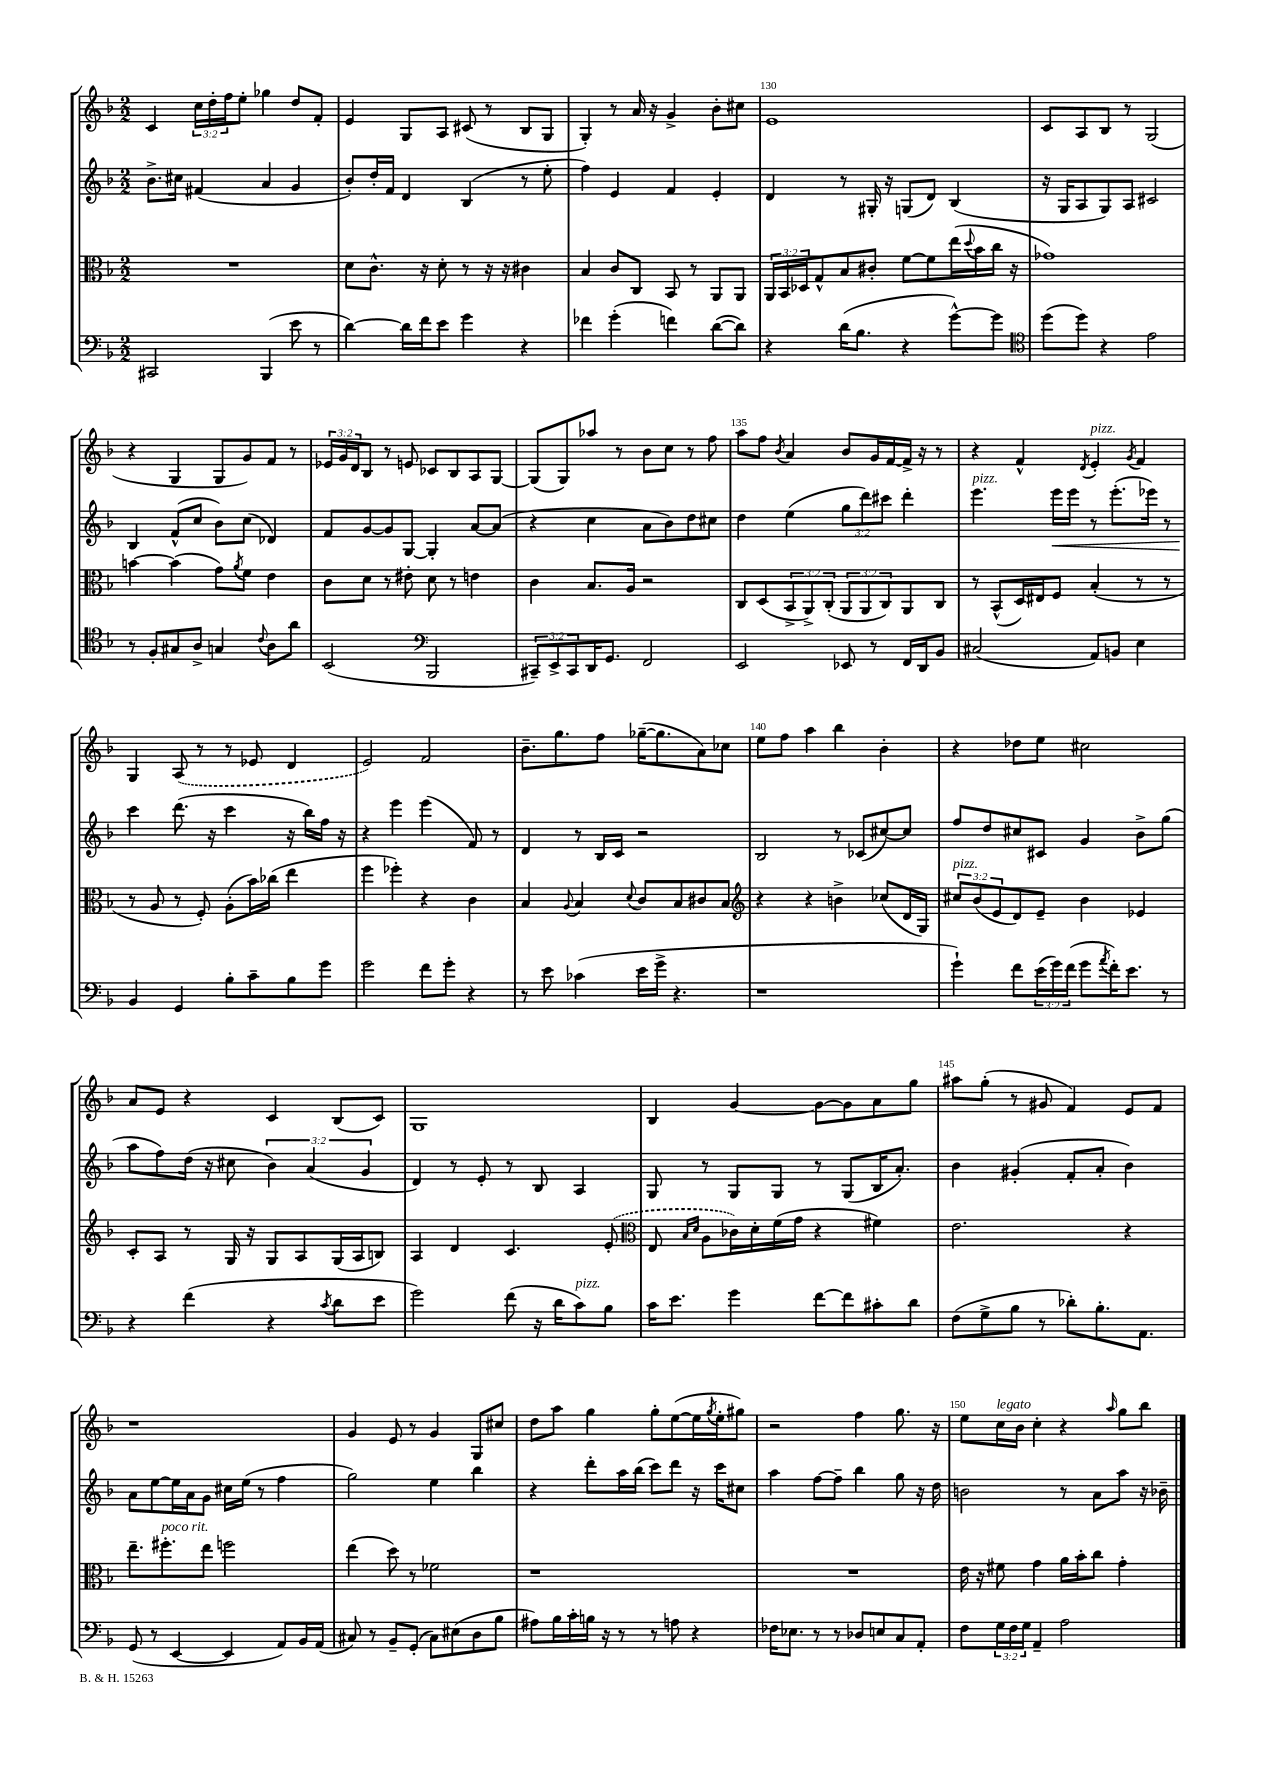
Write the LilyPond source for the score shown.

<<
\new StaffGroup <<
\new Staff = "s0" {
    \clef treble \key f \major \numericTimeSignature \time 2/2 \override Staff.TupletNumber.text = #tuplet-number::calc-fraction-text
    c'4 \tuplet 3/2 { c''16 d''16-. f''16 } e''8-. ges''4 d''8 f'8-. |
    e'4 g8 a8 cis'8( r8 bes8 g8 |
    g4-.) r8 a'16 r16 g'4-> bes'8-. cis''8 |
    e'1 |
    c'8 a8 bes8 r8 g2( |
    r4 g4 g8 g'8) f'8 r8 |
    \tuplet 3/2 { ees'16 g'16 d'16 } bes8 r8 e'8 ces'8 bes8 a8 g8~ |
    g8( g8) aes''8 r8 bes'8 c''8 r8 f''8 |
    a''8 f''8 \acciaccatura { bes'8 } a'4 bes'8 g'16 f'16~ f'16-> r16 r8 |
    r4 f'4-^ \acciaccatura { d'8 } e'4-.^\markup { \italic "pizz." } \acciaccatura { g'8 } f'4 |
    g4 \once \slurDashed a8( r8 r8 ees'8 d'4 |
    e'2) f'2 |
    bes'8.-- g''8. f''8 ges''16~--( ges''8. a'8) ces''8 |
    e''8 f''8 a''4 bes''4 bes'4-. |
    r4 des''8 e''8 cis''2 |
    a'8 e'8 r4 c'4 bes8( c'8) |
    g1 |
    bes4 g'4~ g'8~ g'8 a'8 g''8 |
    ais''8 g''8-.( r8 gis'8 f'4) e'8 f'8 |
    r1 |
    g'4 e'8 r8 g'4 g8 cis''8 |
    d''8 a''8 g''4 g''8-. e''8~( e''16 \acciaccatura { g''8 } e''16-. gis''8) |
    r2 f''4 g''8. r16 |
    e''8 c''16^\markup { \italic "legato" } bes'16 c''4-. r4 \grace { a''16 } g''8 bes''8 \bar "|." |
}
\new Staff = "s1" {
    \clef treble \key f \major \numericTimeSignature \time 2/2 \override Staff.TupletNumber.text = #tuplet-number::calc-fraction-text
    bes'8.-> cis''16 fis'4( a'4 g'4 |
    bes'8-.) d''16-. f'16 d'4 bes4( r8 e''8-. |
    f''4) e'4 f'4 e'4-. |
    d'4 r8 gis16-. r16 g8( d'8) bes4( |
    r16 g16 a8 g8) a8 cis'2 |
    bes4 f'8-^( c''8 bes'8) c''8( des'4) |
    f'8 g'8~ g'8 g8~ g4-. a'8~ a'8( |
    r4 c''4 a'8 bes'8) d''8 cis''8 |
    d''4 e''4( \tuplet 3/2 { g''8 d'''8) cis'''8 } d'''4-. |
    e'''4.^\markup { \italic "pizz." } e'''16\< e'''16 r8 e'''8.-.( ees'''16) r8 |
    c'''4\! d'''8.( r16 c'''4 r16 bes''16) f''16 r16 |
    r4 e'''4 e'''4( f'8) r8 |
    d'4 r8 bes16 c'16 r2 |
    bes2 r8 ces'8( cis''8~) cis''8 |
    f''8 d''8 cis''8 cis'8 g'4 bes'8-> g''8( |
    a''8 f''8) d''16( r16 cis''8 \tuplet 3/2 { bes'4) a'4( g'4 } |
    d'4) r8 e'8-. r8 bes8 a4 |
    g8 r8 g8 g8 r8 g8( bes16 a'8.-.) |
    bes'4 gis'4-.( f'8-. a'8-. bes'4) |
    a'8 e''8~ e''16 a'16 g'8 cis''16 e''16( r8 f''4 |
    g''2) e''4 bes''4 |
    r4 d'''8-. a''16 bes''16( c'''8) d'''8 r16 c'''16 cis''8 |
    a''4 f''8~ f''8-- bes''4 g''8 r16 d''16 |
    b'2 r8 a'8 a''8 r16 bes'16-- \bar "|." |
}
\new Staff = "s2" {
    \clef alto \key f \major \numericTimeSignature \time 2/2 \override Staff.TupletNumber.text = #tuplet-number::calc-fraction-text
    R1 |
    d'8 c'8.-^ r16 d'8-. r8 r16 r16 cis'4 |
    bes4 c'8 c8 bes,8 r8 a,8 a,8 |
    \tuplet 3/2 { a,16 bes,16 des16 } g8-^ bes8 cis'8-. f'8~ f'8 e''16( \appoggiatura { d''8 } bes'16 c''16 r16 |
    ges'1) |
    b'4~ b'4( g'8) \acciaccatura { a'8 } f'8 e'4 |
    c'8 d'8 r8 eis'8-. d'8 r8 e'4 |
    c'4 bes8. a16 r2 |
    c8 d8( \tuplet 3/2 { bes,8-> a,8->) c8-.( } \tuplet 3/2 { a,8 a,8 c8) } a,8 c8 |
    r8 bes,8-^( d16) eis16 f8 bes4-.( r8 r8 |
    r8 a8 r8 f8-.) a8-.( bes'16) ces''16( e''4 |
    f''4 fes''4-.) r4 c'4 |
    bes4 \appoggiatura { a8 } bes4 \appoggiatura { d'8 } c'8 bes8 cis'8 bes8 |
    \clef treble r4 r4 b'4-> ces''8( d'16 g16) |
    \tuplet 3/2 { cis''8^\markup { \italic "pizz." } bes'8( e'8 } d'8) e'8-- bes'4 ees'4 |
    c'8-. a8 r8 g16 r16 g8 a8 g16( a16 b8) |
    a4 d'4 c'4. \once \slurDashed e'8-.( |
    \clef alto e8 \grace { bes16 d'16 } a8 ces'16) d'16-. f'16( g'16 r4 fis'4) |
    e'2. r4 |
    e''8.-- fis''8.-.^\markup { \italic "poco rit." } e''8 f''2 |
    e''4( d''8) r8 fes'2 |
    r1 |
    R1 |
    e'16 r16 fis'8 g'4 a'16 bes'16-. c''8 g'4-. \bar "|." |
}
\new Staff = "s3" {
    \clef bass \key f \major \numericTimeSignature \time 2/2 \override Staff.TupletNumber.text = #tuplet-number::calc-fraction-text
    cis,2 bes,,4( e'8 r8 |
    d'4~) d'16 f'16 e'8 g'4 r4 |
    fes'4 g'4-.( f'4) d'8~( d'8) |
    r4 d'16( bes8. r4 g'8~-^) g'8 |
    \clef tenor d''8( d''8) r4 e'2 |
    r8 f8-. gis8 a8-> g4 \appoggiatura { c'8 } a8 a'8 |
    bes,2( \clef bass bes,,2 |
    \tuplet 3/2 { cis,8--) e,8-> cis,8 } d,16 g,8. f,2 |
    e,2 ees,8 r8 f,16 d,16 bes,8 |
    cis2( a,8) b,8 e4 |
    bes,4 g,4 bes8-. c'8-- bes8 g'8 |
    g'2 f'8 g'8-. r4 |
    r8 e'8 ces'4( e'16 g'16-> r4. |
    r1 |
    g'4-!) f'8 \tuplet 3/2 { e'16( g'16) f'16( } g'8 \acciaccatura { a'8 } f'16-.) e'8. r8 |
    r4 f'4( r4 \acciaccatura { c'8 } d'8 e'8 |
    g'2) f'8( r16 d'16 c'8^\markup { \italic "pizz." }) bes8 |
    c'16 e'8. g'4 f'8~ f'8 cis'8-. d'8 |
    f8( g8-> bes8 r8 des'8-.) bes8.-. a,8. |
    g,8( r8 e,4~ e,4 a,8) bes,16 a,16( |
    cis8) r8 bes,8-- g,8-.( cis8) eis8( d8 bes8 |
    ais8) bes16 c'16-. b16 r16 r8 r8 a8 r4 |
    fes16 ees8. r8 r8 des8 e8 c8 a,8-. |
    f8 \tuplet 3/2 { g16 f16 g16 } a,4-- a2 \bar "|." |
}
>>
>>
\layout { \context { \Score currentBarNumber = #127 \override BarNumber.break-visibility = ##(#f #t #t) barNumberVisibility = #(every-nth-bar-number-visible 5) } }
